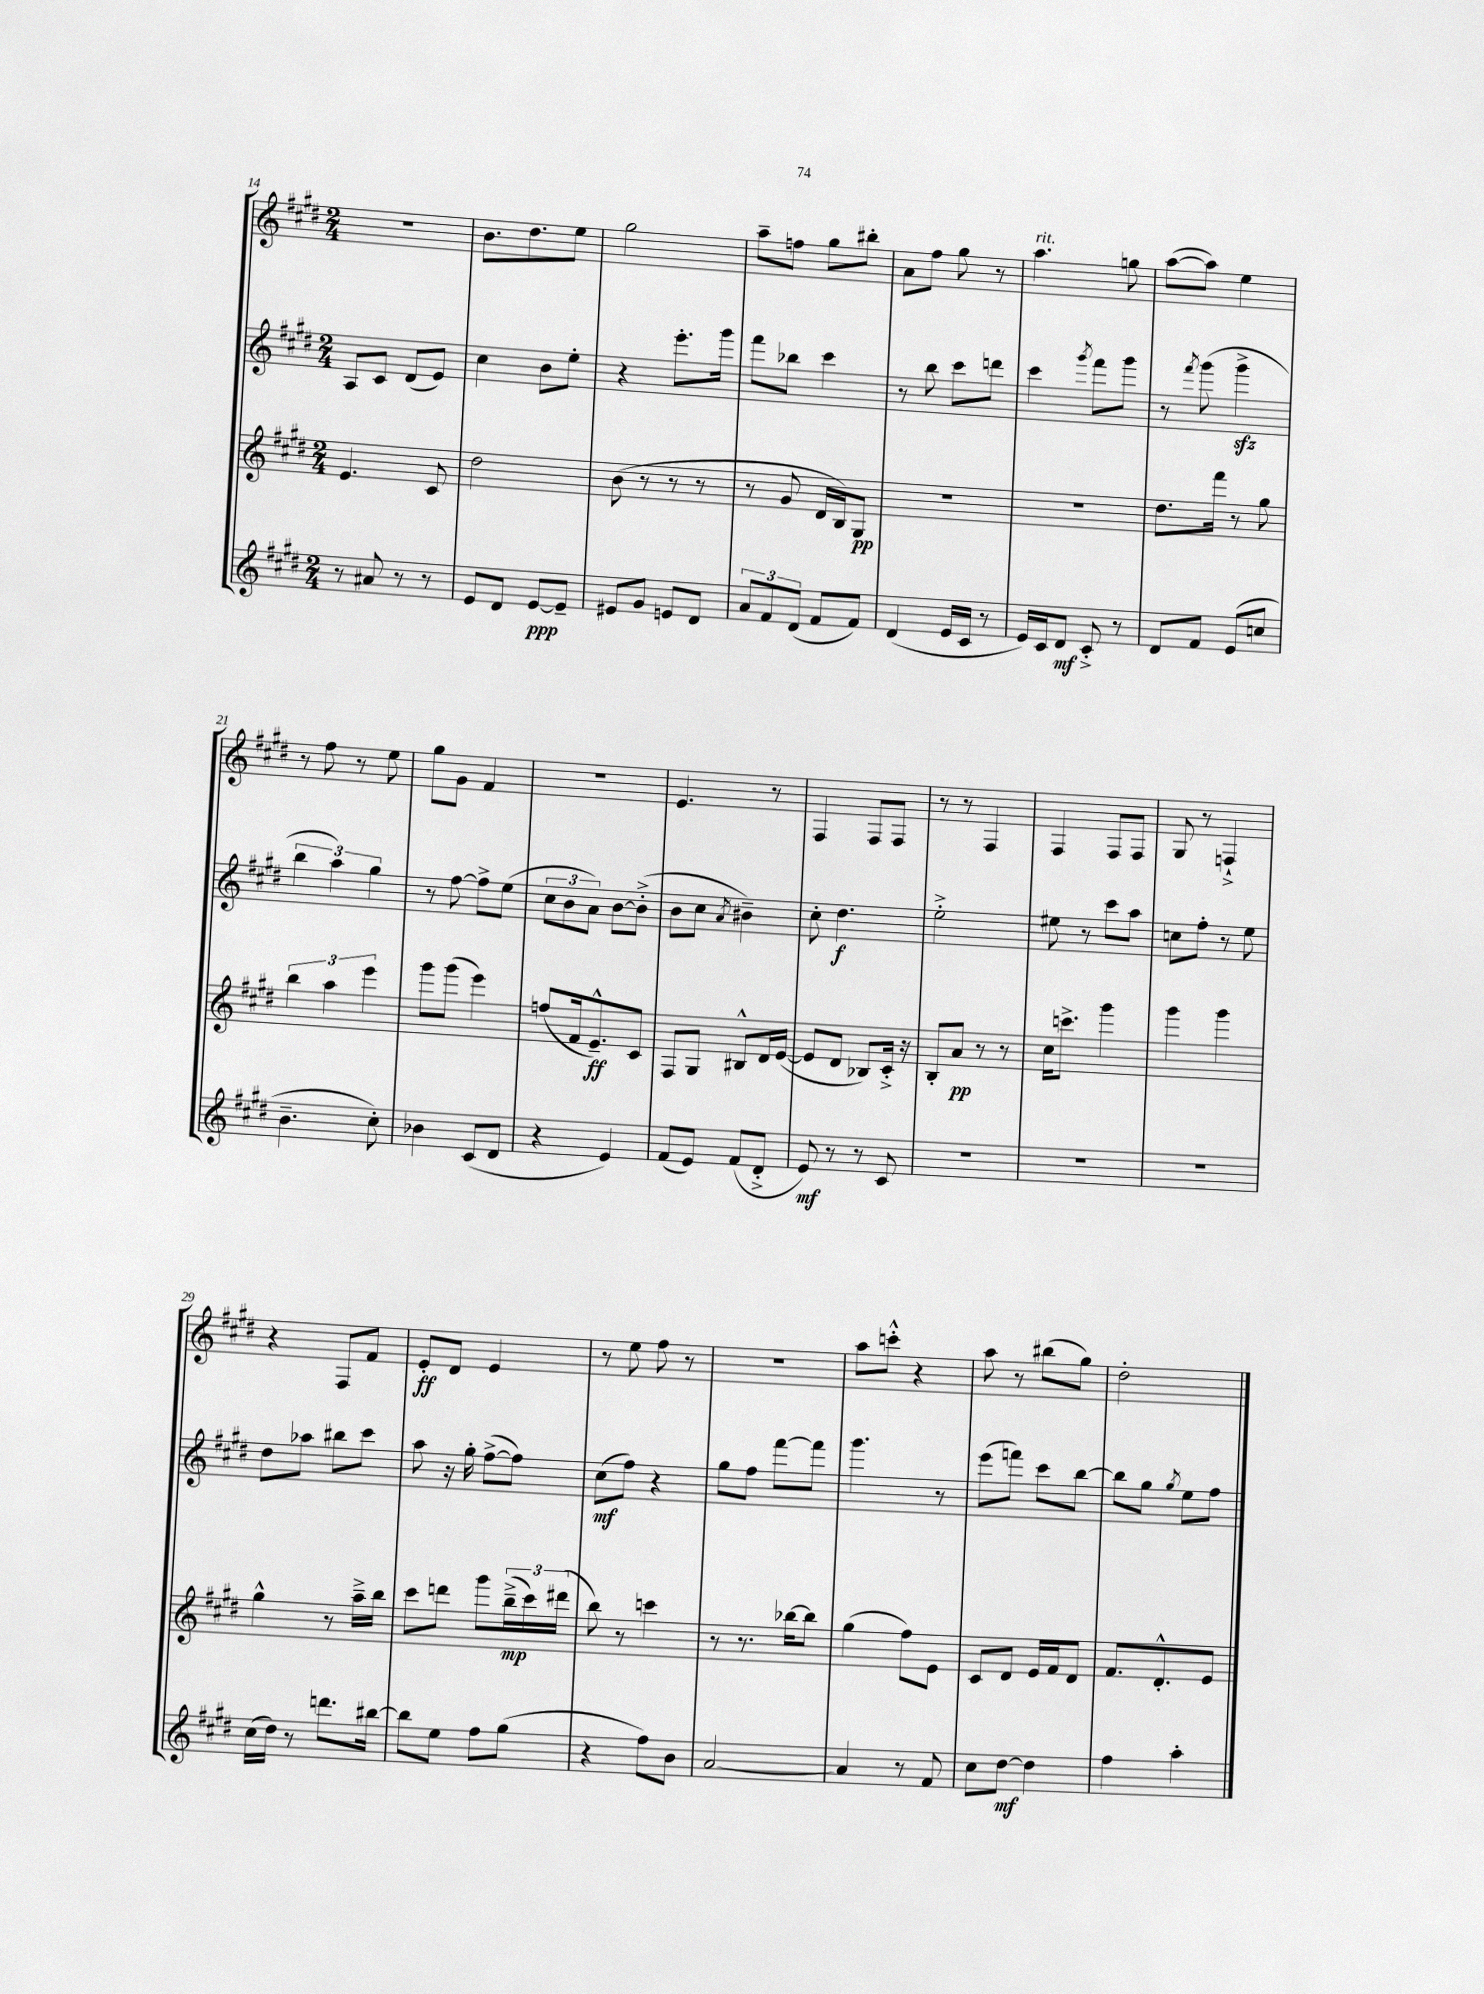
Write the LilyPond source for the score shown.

<<
\new StaffGroup <<
\new Staff = "s0" {
    \clef treble \key e \major \numericTimeSignature \time 2/4
    R2 |
    b'8. dis''8. e''8 |
    gis''2 |
    a''8-- f''8 gis''8 bis''8-. |
    a'8 fis''8 gis''8 r8 |
    a''4.^\markup { \italic "rit." } g''8 |
    a''8~( a''8) e''4 |
    r8 fis''8 r8 e''8 |
    gis''8 gis'8 fis'4 |
    r2 |
    e'4. r8 |
    fis4 fis8 fis8 |
    r8 r8 fis4 |
    fis4 fis8 fis8 |
    gis8 r8 f4-!-> |
    r4 fis8 fis'8 |
    e'8-.\ff dis'8 e'4 |
    r8 e''8 fis''8 r8 |
    R2 |
    a''8 c'''8-.-^ r4 |
    a''8 r8 bis''8( gis''8) |
    dis''2-. \bar "|." |
}
\new Staff = "s1" {
    \clef treble \key e \major \numericTimeSignature \time 2/4
    a8 cis'8 dis'8( e'8) |
    cis''4 b'8 e''8-. |
    r4 e'''8.-. gis'''16 |
    fis'''8 bes''8 cis'''4 |
    r8 b''8 cis'''8 d'''8 |
    cis'''4 \acciaccatura { gis'''8 } fis'''8 gis'''8 |
    r8 \acciaccatura { fis'''8 } gis'''8( gis'''4->\sfz |
    \tuplet 3/2 { b''4 a''4) gis''4 } |
    r8 fis''8~ fis''8-> e''8( |
    \tuplet 3/2 { cis''8 b'8 a'8) } b'8~ b'8-.->( |
    b'8 cis''8 \acciaccatura { a'8 } bis'4--) |
    cis''8-. dis''4.\f |
    e''2-.-> |
    eis''8 r8 cis'''8 a''8 |
    c''8 fis''8-. r8 e''8 |
    dis''8 aes''8 bis''8 cis'''8 |
    a''8 r16 gis''16-. fis''8~->( fis''8) |
    cis''8\mf( fis''8) r4 |
    gis''8 fis''8 fis'''8~ fis'''8 |
    gis'''4. r8 |
    e'''8( f'''8) cis'''8 b''8~ |
    b''8 gis''8 \acciaccatura { gis''8 } e''8 fis''8 \bar "|." |
}
\new Staff = "s2" {
    \clef treble \key e \major \numericTimeSignature \time 2/4
    e'4. cis'8 |
    dis''2 |
    b'8( r8 r8 r8 |
    r8 gis'8 dis'16 b16) gis8\pp |
    R2 |
    R2 |
    dis''8. fis'''16 r8 gis''8 |
    \tuplet 3/2 { b''4 a''4 e'''4 } |
    gis'''8 gis'''8( e'''4) |
    f''8( fis'16 e'8.---^\ff) cis'8 |
    fis8 gis8 bis8-^ dis'16 e'16~( |
    e'8 dis'8 bes8) cis'16-.-> r16 |
    b8-. a'8\pp r8 r8 |
    cis''16 c'''8.-> gis'''4 |
    gis'''4 gis'''4 |
    gis''4-^ r8 a''16---> b''16 |
    cis'''8 d'''8 gis'''8 \tuplet 3/2 { b''16--->\mp( cis'''16) dis'''16( } |
    b''8) r8 c'''4 |
    r8 r8. bes''16~ bes''8 |
    gis''4( fis''8) e'8 |
    cis'8 dis'8 e'16 fis'16 dis'8 |
    fis'8. dis'8.-.-^ e'8 \bar "|." |
}
\new Staff = "s3" {
    \clef treble \key e \major \numericTimeSignature \time 2/4
    r8 ais'8 r8 r8 |
    e'8 dis'8 e'8~\ppp e'8-- |
    eis'8 gis'8 e'8 dis'8 |
    \tuplet 3/2 { a'8 fis'8 dis'8( } fis'8 fis'8) |
    dis'4( e'16 cis'16 r8 |
    e'16) cis'16 dis'8\mf cis'8-.-> r8 |
    dis'8 fis'8 e'8( c''8 |
    b'4.-- cis''8-.) |
    bes'4 cis'8( dis'8 |
    r4 e'4) |
    fis'8( e'8) fis'8( dis'8-.-> |
    e'8\mf) r8 r8 cis'8 |
    R2 |
    R2 |
    R2 |
    cis''16( dis''16) r8 d'''8. bis''16~ |
    bis''8 e''8 fis''8 gis''8( |
    r4 fis''8) b'8 |
    a'2~ |
    a'4 r8 fis'8 |
    cis''8 dis''8~\mf dis''4 |
    fis''4 a''4-. \bar "|." |
}
>>
>>
\layout { \context { \Score currentBarNumber = #14 } }
